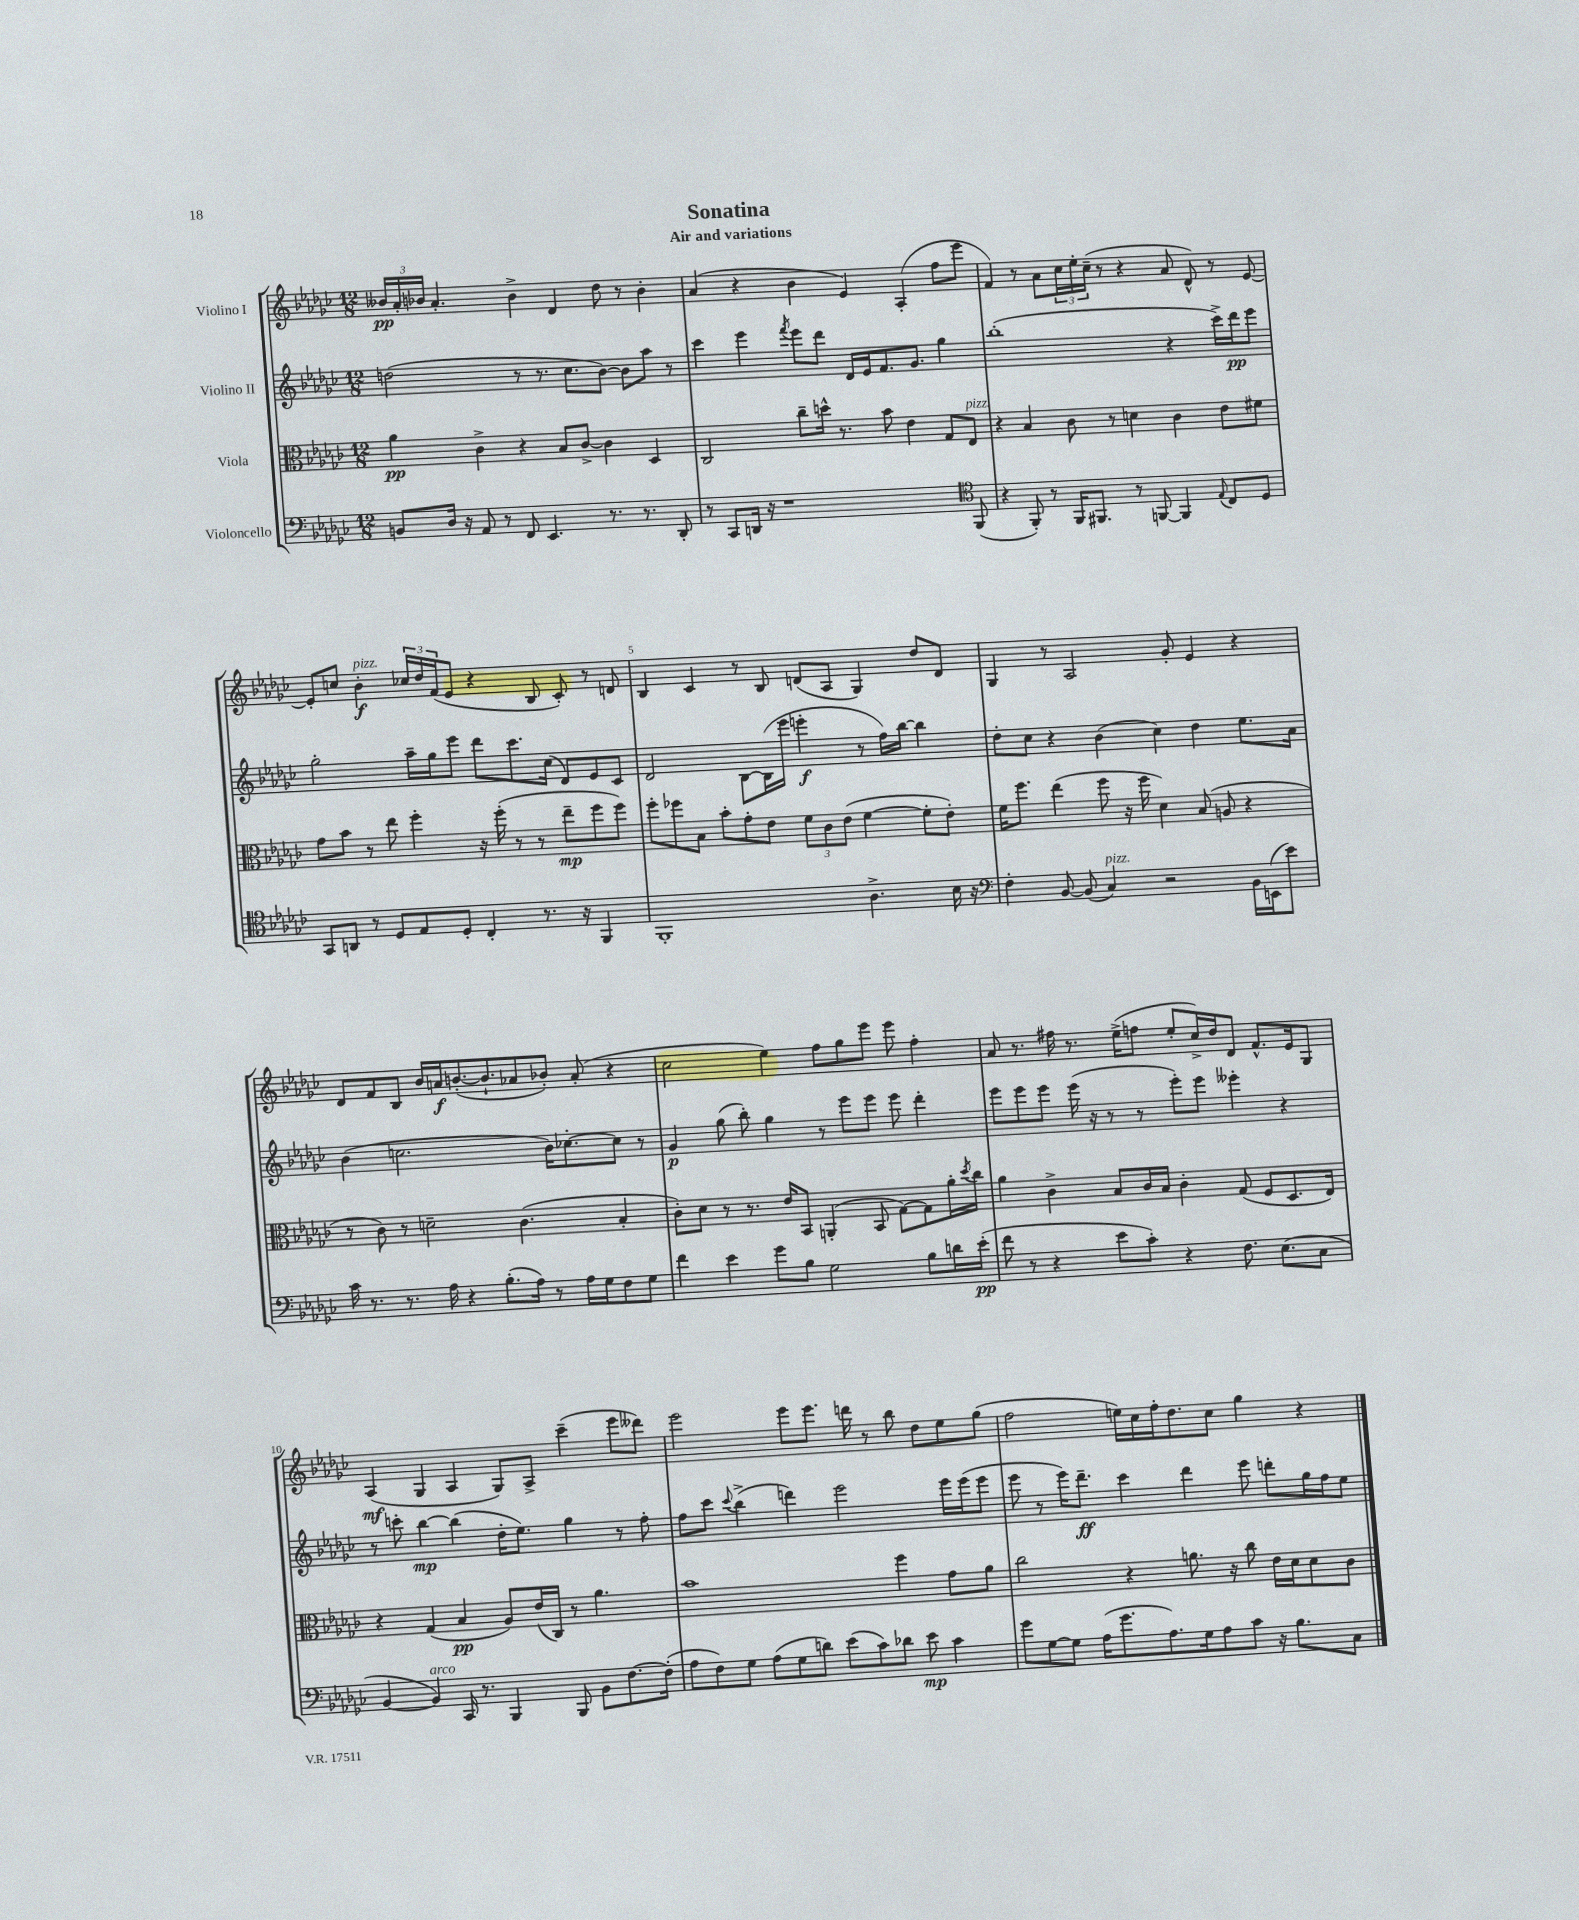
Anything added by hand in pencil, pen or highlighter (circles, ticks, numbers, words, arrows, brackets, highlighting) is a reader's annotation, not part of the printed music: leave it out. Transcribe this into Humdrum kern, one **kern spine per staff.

**kern	**kern	**kern	**kern
*staff4	*staff3	*staff2	*staff1
*clefF4	*clefC3	*clefG2	*clefG2
*k[b-e-a-d-g-c-]	*k[b-e-a-d-g-c-]	*k[b-e-a-d-g-c-]	*k[b-e-a-d-g-c-]
*M12/8	*M12/8	*M12/8	*M12/8
8BB	4a-	(2dd	24b--
.	.	.	24a-'
.	.	.	24b-
16D-	.	.	4.a-'
16r	.	.	.
8AA-	4c-^	.	.
8r	.	.	.
8FF	4r	8r	4b-^
4.EE-	.	8.r	.
.	8B-	.	4d-
.	.	8.cc-	.
.	[8c-^	.	.
8.r	4c-]	[8b-)	8dd-
.	.	8b-]	8r
8.r	.	.	.
.	4D-	8aa-	4b-'
8DD-'	.	8r	.
=	=	=	=
8r	2C-	4ccc-	(4a-
8CC-	.	.	.
16DD	.	4eee-	4r
16r	.	.	.
1r	.	.	.
.	.	8qfff	.
.	8cc-~	8eee-	4b-
.	16dd^^	8ddd-	.
.	8.r	.	.
.	.	16d-	4e-)
.	.	16e-	.
.	8b-	8.f	.
.	4e-	.	(4A-'
.	.	8.g-	.
.	8G-	4gg-	8ff
*clefC4	*	*	*
(8FF	8E-	.	8eee-
=	=	=	=
4r	4r	(1bb-'	4f)
8FF')	4B-	.	8r
8r	.	.	8a-
16FF	8c-	.	24cc-
.	.	.	24ee-'
8.FF#	.	.	.
.	.	.	(24cc-~
.	8r	.	8r
8r	4d	.	4r
[8FF	.	.	.
4FF]	4c-	4r	8a-
.	.	.	8d-^^)
8qqE-	.	.	.
8C-	8e-	16ccc-^)	8r
.	.	16ddd-	.
8D-	8f#	8eee-	[8e-
=	=	=	=
8GG-	8g-	2gg-'	8e-']
8AA	8b-	.	8cc
8r	8r	.	4b-'
8D-	8ee-	.	.
8E-	4ff'	16aa-~	24cc-
.	.	.	24dd-
.	.	16gg-	.
.	.	.	(24f
8D-'	.	8eee-	8e-
4C-'	16r	8ddd-	4r
.	(16ff'	.	.
.	8r	8.ccc-	.
8.r	8r	.	8B-
.	.	(16cc-	.
.	8ee-~	8d-)	8c-')
16r	.	.	.
4FF	8ff	8e-	8r
.	8ff)	8c-	8d
=	=	=	=
1FF'	8ff'	2d-	4B-
.	8ff-	.	.
.	8B-	.	4c-
.	8b-'	.	.
.	8g-'	[8B-	8r
.	8e-	(16B-]	8B-
.	.	16eee-	.
.	12f	4eee'	(8d
.	12c-	.	.
.	.	.	8A-
.	(12e-	.	.
4.A-^	[4f	8r	4G-)
.	.	16ff)	.
.	.	[16bb-	.
.	8f']	4bb-]	8dd-
16B-	8e-')	.	8d
16r	.	.	.
=	=	=	=
*clefF4	*	*	*
4F'	16f	8dd-'	4G-
.	8.ff	.	.
.	.	8cc-	.
[8BB-	(4ee-	4r	8r
(8BB-]	.	.	2A-
4C-)	8ff	(4b-	.
.	16r	.	.
.	16ff	.	.
2r	4d-)	4cc-)	.
.	.	.	8g-'
.	(8B-	4dd-	4e-
.	8A	.	.
16BB-	4r	8.ee-	4r
(16EE	.	.	.
8e-)	.	.	.
.	.	16a-	.
=	=	=	=
16c-	8r	(4b-	8d-
8.r	.	.	.
.	8c-)	.	8f
8.r	8r	2.cc	8B-
.	2d~	.	16b-
16A-	.	.	16a
4r	.	.	([8.b'
.	.	.	8.b`]
(8.B-'	.	.	.
.	(4.c-	.	8a-
16A-)	.	.	.
8r	.	16b-)	8b-')
.	.	[8.cc-'	.
16A-	.	.	(8a-'
16G-	.	.	.
8F	4B-'	8cc-]	4r
8G-	.	8r	.
=	=	=	=
4f	8c-')	4g-	2cc-
.	8d-	.	.
4e-	8r	(8gg-	.
.	8.r	8bb-')	.
8g-	.	4gg-	4ee-)
.	16e-	.	.
8B-	8BB-	.	.
2G-	(4AA'	8r	8ff
.	.	8eee-	8gg-
.	8BB-	8eee-	8eee-
.	[8G-)	8eee-	8eee-
8B-	8G-]	4ddd-'	4ff'
16d	16a-'	.	.
.	8qdd-	.	.
(16e-'	16cc-	.	.
=	=	=	=
8f	4a-	8eee-	8a-
8r	.	8eee-	8.r
4r	4c-^	8eee-	.
.	.	.	16ff#
.	.	(16eee-	8.r
.	.	16r	.
8e-	8B-	8r	.
.	.	.	(16ee-^
8c-')	16c-	8r	8ff
.	16B-	.	.
4r	4c-'	8eee-')	8ee-'
.	.	8eee-	16cc-^)
.	.	.	16dd-
8.F	(8G-	4eee--'	8d-
.	8F	.	8.f^^
(8.E-	.	.	.
.	8.D-	4r	.
.	.	.	16e-
8C-	.	.	8G-
.	16E-)	.	.
=	=	=	=
[4BB-	4r	8r	(4A-
.	.	8ccc'	.
4BB-])	(4G-	[4bb-	4G-
16CC-	4B-	(4bb-]	4A-
8.r	.	.	.
4BBB-	8A-)	16dd-'	8G-)
.	.	8.ee-)	.
.	(16e-	.	8A-^
.	16C-)	.	.
8BBB-	8r	4gg-	(4ccc-~
8BB-	4.a-	.	.
[8.F	.	8r	8eee-
.	.	8ff'	8ddd--)
(16F']	.	.	.
=	=	=	=
8A-	1b-	8ff	2eee-
8F)	.	8ccc-	.
.	.	8qqccc-	.
8G-	.	(4bb-^	.
(8A-	.	.	.
8G-	.	4ddd)	8eee-
8d)	.	.	8.eee-
(8e-	.	2eee-	.
.	.	.	16ddd
8c-)	.	.	8r
8d-	4ff	.	8bb-
8e-	.	.	8dd-
4c-	8g-	16eee-	8ee-
.	.	(16eee-	.
.	8a-	8eee-	(8gg-
=	=	=	=
8g-	2cc-	8eee-	2ff
[8G-	.	8r	.
8G-]	.	16eee-)	.
.	.	8.ddd-~	.
(16A-	.	.	.
8.g-	.	.	.
.	4r	4ccc-	16ee)
.	.	.	16cc-
8.A-)	.	.	16ff'
.	.	.	8.dd-
.	8.a	4ddd-	.
16G-	.	.	.
8A-	.	.	8cc-
.	16r	.	.
8c-	8cc-	8eee-	4gg-
16r	16e-	8ddd'	.
8.B-	16d-	.	.
.	8d-	16gg-	4r
.	.	16ff	.
8C-	8c-	8ee-	.
==	==	==	==
*-	*-	*-	*-
